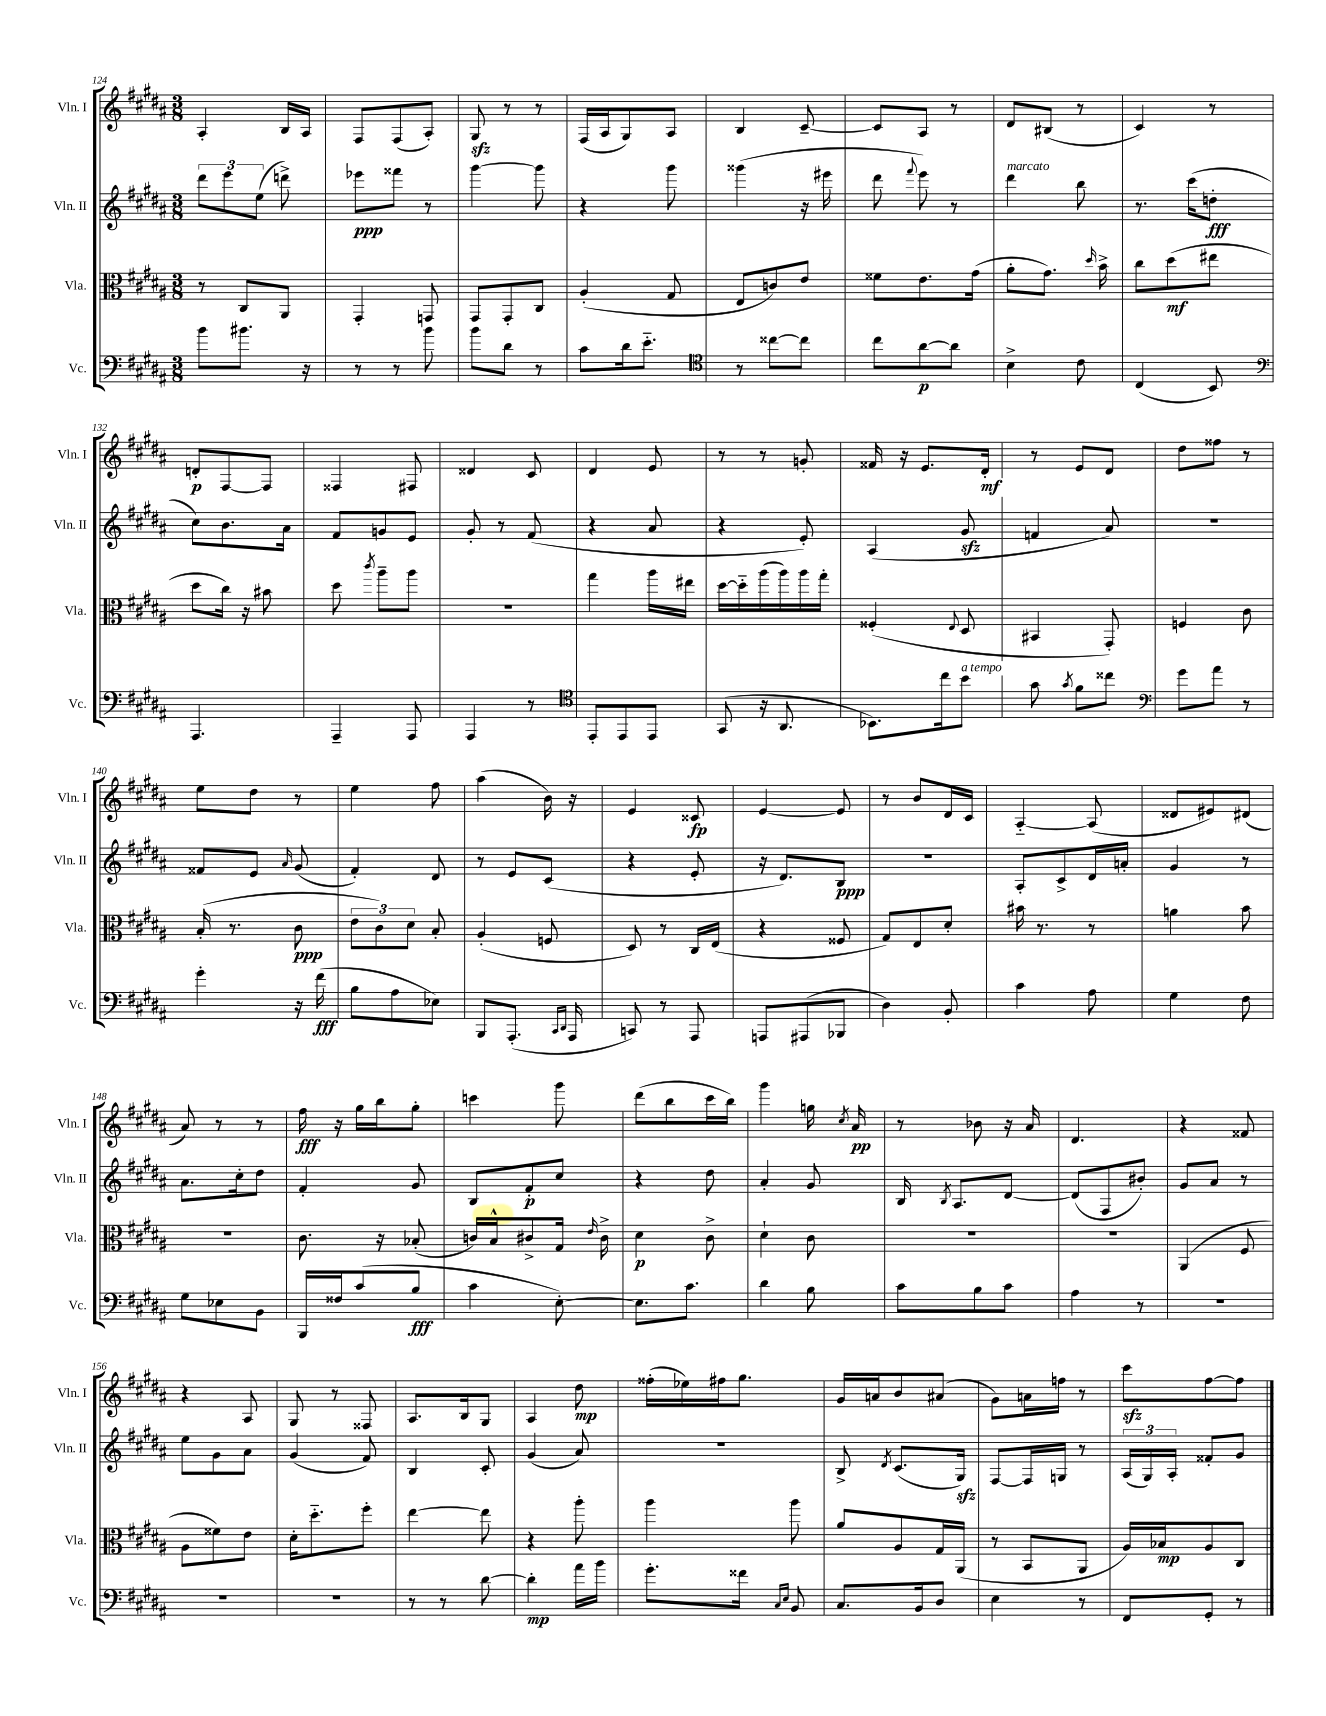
<<
\new StaffGroup <<
\new Staff = "s0" \with { instrumentName = "Vln. I" shortInstrumentName = "Vln. I" } {
    \clef treble \key b \major \numericTimeSignature \time 3/8
    \autoBeamOff ais4-. b16[ ais16] |
    fis8[ fis8( ais8]-.) |
    gis8\sfz r8 r8 |
    fis16[( ais16 gis8) ais8] |
    b4 cis'8~-- |
    cis'8[ ais8] r8 |
    dis'8[ bis8]( r8 |
    cis'4) r8 |
    d'8[-.\p fis8~ fis8] |
    fisis4 fis8 |
    disis'4 cis'8 |
    dis'4 e'8 |
    r8 r8 g'8-. |
    fisis'16 r16 e'8.[ dis'16]-.\mf |
    r8 e'8[ dis'8] |
    dis''8[ fisis''8] r8 |
    e''8[ dis''8] r8 |
    e''4 fis''8 |
    ais''4( b'16) r16 |
    e'4 cisis'8\fp |
    e'4~ e'8 |
    r8 b'8[ dis'16 cis'16] |
    ais4~-_ ais8( |
    disis'8[ eis'8) dis'8]( |
    ais'8) r8 r8 |
    fis''16\fff r16 gis''16[ b''16 gis''8]-. |
    c'''4 gis'''8 |
    dis'''8[( b''8 cis'''16 b''16]) |
    gis'''4 g''16 \acciaccatura { cis''8 } ais'16\pp |
    r8 bes'8 r16 ais'16 |
    dis'4. |
    r4 fisis'8 |
    r4 ais8 |
    gis8 r8 fisis8 |
    ais8.[ b16 gis8] |
    ais4 dis''8\mp |
    fisis''16[-.( ees''16) fis''16 gis''8.] |
    gis'16[ a'16 b'8 ais'8]( |
    gis'8[) a'16 f''16] r8 |
    cis'''8[\sfz fis''8~ fis''8] \bar "|." |
}
\new Staff = "s1" \with { instrumentName = "Vln. II" shortInstrumentName = "Vln. II" } {
    \clef treble \key b \major \numericTimeSignature \time 3/8
    \autoBeamOff \tuplet 3/2 { dis'''8[ e'''8 e''8]( } d'''8->) |
    ees'''8[\ppp fisis'''8] r8 |
    gis'''4~ gis'''8 |
    r4 gis'''8 |
    gisis'''4( r16 eis'''16 |
    dis'''8 \appoggiatura { fis'''8 } e'''8) r8 |
    dis'''4^\markup { \italic "marcato" } b''8 |
    r8. cis'''16[( d''8]-.\fff |
    cis''8[) b'8. ais'16] |
    fis'8[ g'8 e'8] |
    gis'8-. r8 fis'8( |
    r4 ais'8 |
    r4 e'8-.) |
    ais4( gis'8\sfz |
    f'4 ais'8) |
    R4. |
    fisis'8[ e'8] \grace { ais'16 } gis'8( |
    fis'4-.) dis'8 |
    r8 e'8[ cis'8]( |
    r4 e'8-. |
    r16 dis'8.[) b8]\ppp |
    R4. |
    ais8[-. cis'8-> dis'16 a'16]-. |
    gis'4 r8 |
    ais'8.[ cis''16-. dis''8] |
    fis'4-. gis'8 |
    b8[ fis'8-.\p cis''8] |
    r4 dis''8 |
    ais'4-. gis'8 |
    b16 \acciaccatura { b8 } ais8.[ dis'8]~ |
    dis'8[( fis8 bis'8]-.) |
    gis'8[ ais'8] r8 |
    e''8[ gis'8 ais'8] |
    gis'4( fis'8) |
    b4 cis'8-. |
    gis'4( ais'8) |
    R4. |
    b8-> \acciaccatura { dis'8 } cis'8.[( gis16]\sfz) |
    fis8[~ fis16 g16] r8 |
    \tuplet 3/2 { ais16[( gis16) ais16]-. } fisis'8[-. gis'8] \bar "|." |
}
\new Staff = "s2" \with { instrumentName = "Vla." shortInstrumentName = "Vla." } {
    \clef alto \key b \major \numericTimeSignature \time 3/8
    \autoBeamOff r8 cis8[ ais,8] |
    gis,4-. g,8 |
    gis,8[ gis,8-. cis8] |
    ais4-.( gis8 |
    e8[ c'8) e'8] |
    fisis'8[ e'8. gis'16]( |
    ais'8[-. gis'8.]) \grace { dis''16 } b'16-> |
    cis''8[ dis''8\mf( eis''8] |
    dis''8[ cis''16]) r16 bis'8 |
    dis''8 \acciaccatura { cis'''8 } ais''8[-- ais''8] |
    R4. |
    gis''4 ais''16[ eis''16] |
    dis''16[~ dis''16-_ ais''16( ais''16) ais''16 gis''16]-. |
    fisis4-.( \appoggiatura { e8 } dis8 |
    bis,4 gis,8-.) |
    f4 cis'8 |
    b16-.( r8. cis'8\ppp |
    \tuplet 3/2 { e'8[ cis'8) dis'8] } b8-. |
    ais4-.( f8 |
    dis8) r8 cis16[ e16]( |
    r4 fisis8 |
    gis8[) e8 dis'8]-. |
    bis'16 r8. r8 |
    a'4 b'8 |
    R4. |
    cis'8. r16 bes8-.( |
    c'16[) b16-^ cis'8-> gis16] \grace { e'16 } cis'16-> |
    dis'4\p cis'8-> |
    dis'4-! cis'8 |
    R4. |
    R4. |
    ais,4( fis8 |
    ais8[ fisis'8) e'8] |
    dis'16[-. dis''8.-_ fis''8]-. |
    e''4~ e''8 |
    r4 ais''8-. |
    ais''4 ais''8 |
    ais'8[ ais8 gis16 ais,16]( |
    r8 b,8[ ais,8] |
    ais16[) bes16\mp ais8 cis8] \bar "|." |
}
\new Staff = "s3" \with { instrumentName = "Vc." shortInstrumentName = "Vc." } {
    \clef bass \key b \major \numericTimeSignature \time 3/8
    \autoBeamOff b'8[ bis'8.] r16 |
    r8 r8 b'8 |
    b'8[ dis'8] r8 |
    cis'8[ dis'16 e'8.]-_ |
    \clef tenor r8 cisis''8[~ cisis''8] |
    cis''8[ ais'8~\p ais'8] |
    b4-> cis'8 |
    cis4( b,8) |
    \clef bass ais,,4. |
    ais,,4-- ais,,8 |
    ais,,4 r8 |
    \clef tenor e,8[-. e,8 e,8] |
    gis,8( r16 ais,8. |
    bes,8.[) cis''16 b'8]^\markup { \italic "a tempo" } |
    gis'8 \acciaccatura { gis'8 } fis'8[ cisis''8] |
    \clef bass gis'8[ ais'8] r8 |
    gis'4-. r16 fis'16\fff( |
    b8[ ais8 ees8]) |
    b,,8[ ais,,8.]-.( \grace { cis,16[ dis,16] } ais,,16 |
    c,8) r8 ais,,8 |
    a,,8[ ais,,8( bes,,8] |
    dis4) b,8-. |
    cis'4 ais8 |
    gis4 fis8 |
    gis8[ ees8 b,8] |
    b,,16[ fisis16 cis'8( b8]\fff |
    cis'4 e8~-.) |
    e8.[ cis'8.] |
    dis'4 b8 |
    cis'8[ b8 cis'8] |
    ais4 r8 |
    R4. |
    R4. |
    R4. |
    r8 r8 dis'8~ |
    dis'4-.\mp ais'16[ b'16] |
    gis'8.[-. fisis'16] \grace { cis16[ e16] } b,8 |
    cis8.[ b,16 dis8] |
    e4 r8 |
    fis,8[ gis,8]-. r8 \bar "|." |
}
>>
>>
\layout { \context { \Score currentBarNumber = #124 } }
